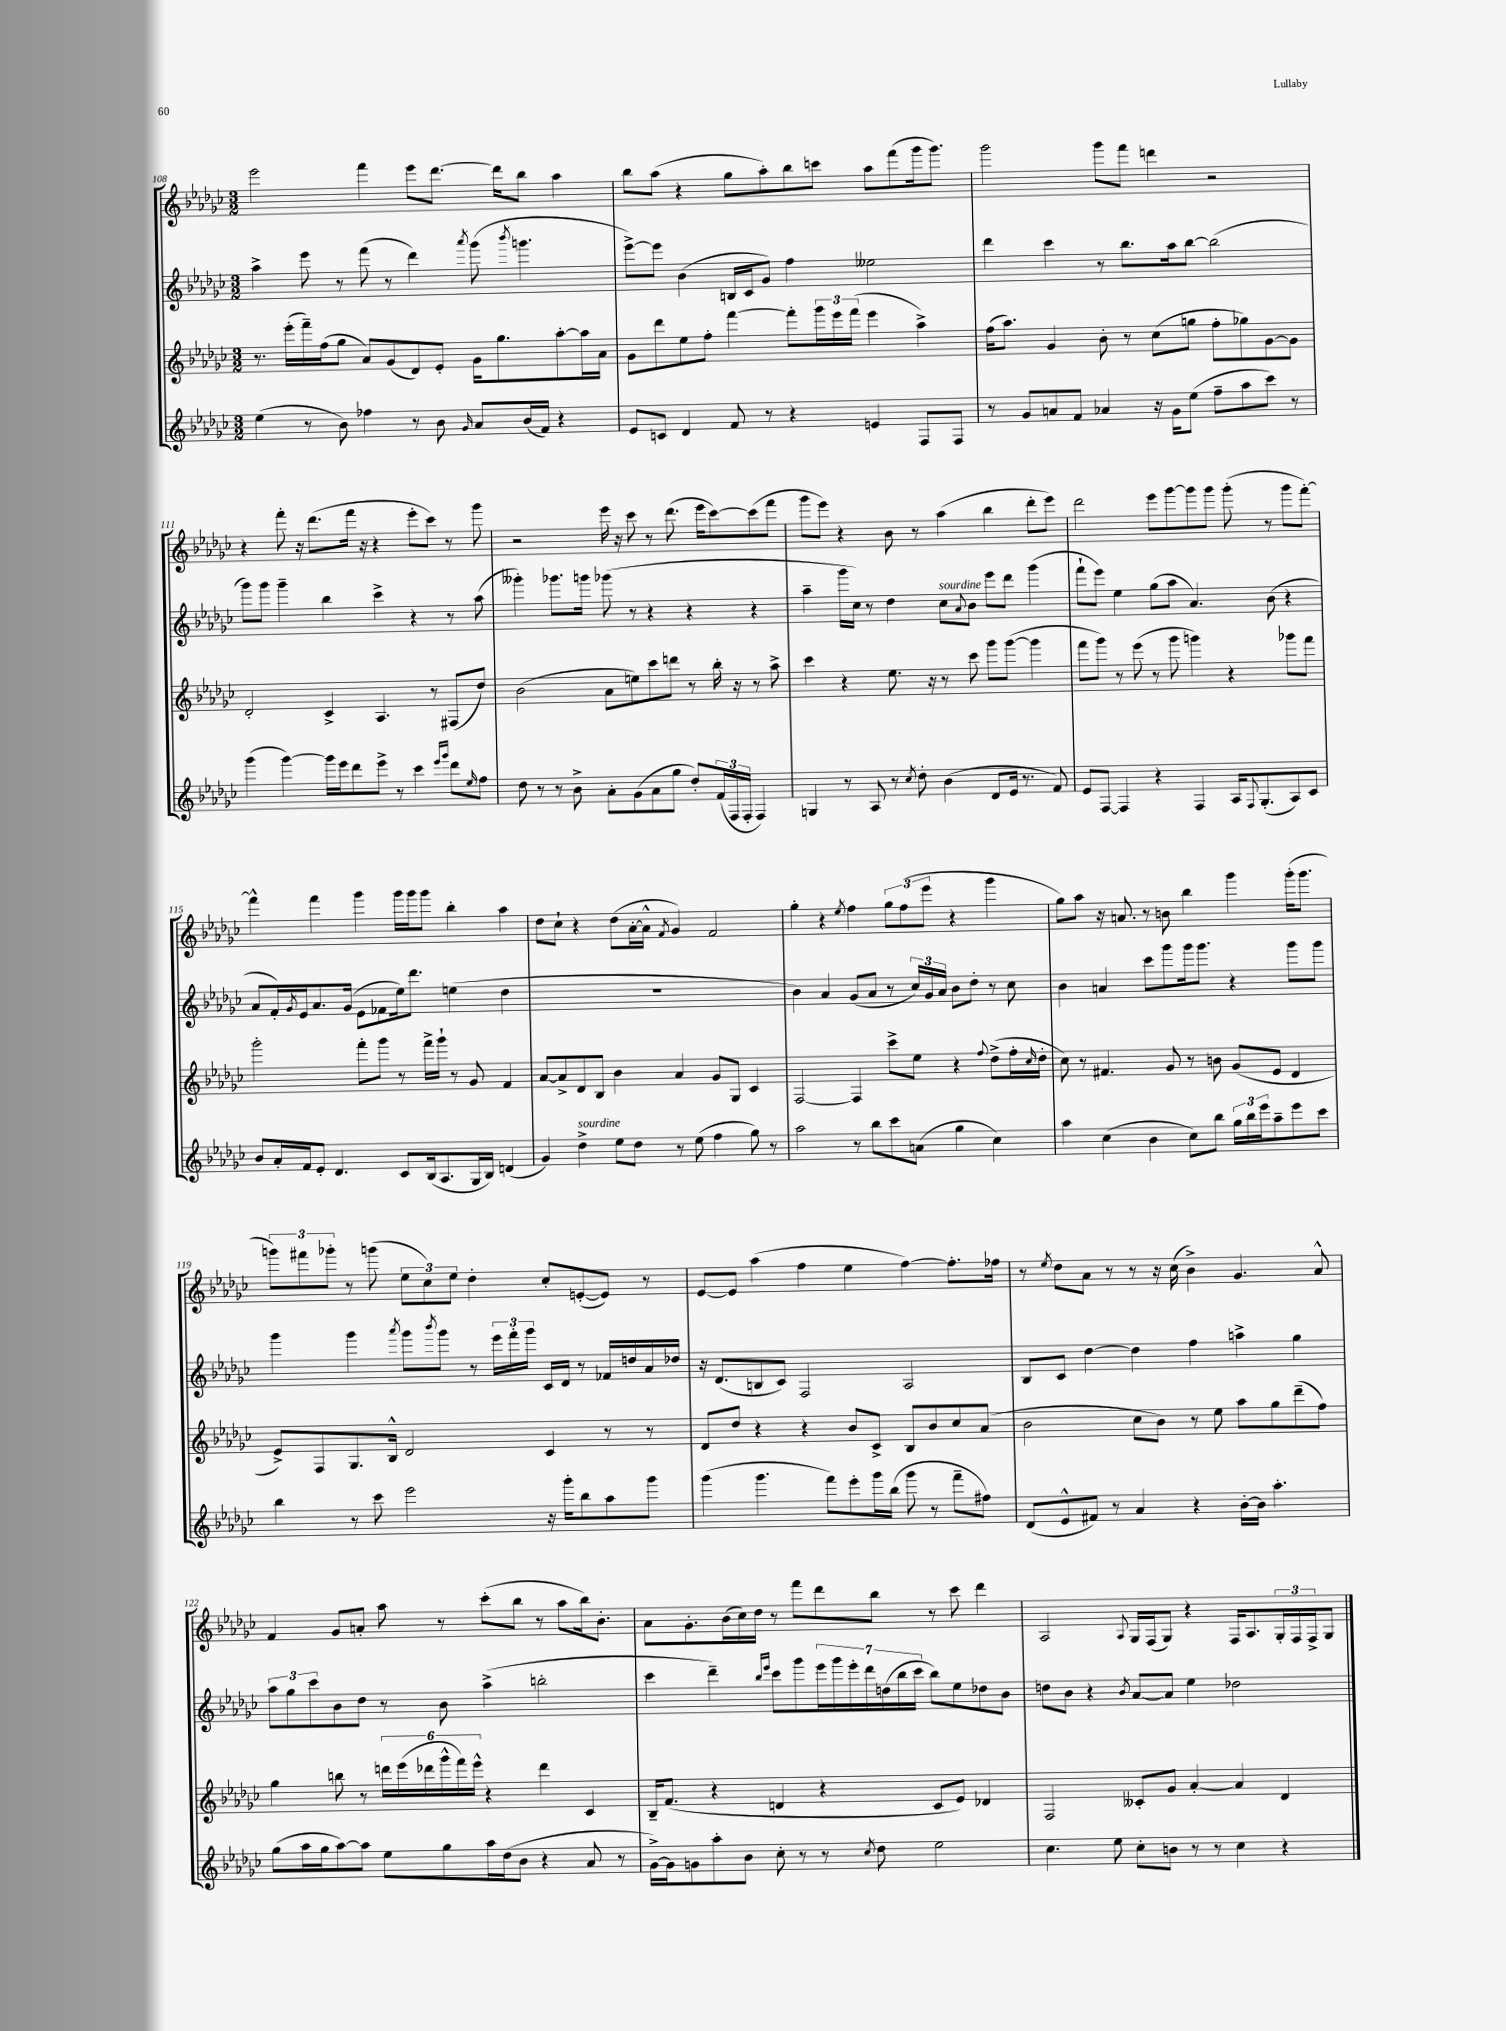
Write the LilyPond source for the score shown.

<<
\new StaffGroup <<
\new Staff = "s0" {
    \clef treble \key ges \major \numericTimeSignature \time 3/2
    ees'''2 f'''4 ees'''8 des'''8.~ des'''16 bes''8 aes''4 |
    bes''8 aes''8( r4 ges''8 aes''8-.) bes''8 c'''8 aes''8 f'''8( ges'''16 ges'''8.) |
    ges'''2 ges'''8 f'''8 d'''4 r2 |
    r4 f'''8-. r16 des'''8.( f'''16 r16 r4 ees'''8-. ces'''8) r8 ges'''8 |
    r2 ees'''16 r16 ces'''8 r8 des'''8.( ees'''16 ces'''8~) ces'''8( f'''8 |
    ges'''8 ees'''8) r4 bes'8 r8 aes''4( bes''4 des'''8-. ees'''8) |
    des'''2 ees'''8 ges'''8~ ges'''8 ges'''8 ges'''8-.( r8 ges'''8 f'''8~-.) |
    f'''4-^ f'''4 ges'''4 ges'''16 ges'''16 ges'''8 bes''4-. aes''4 |
    des''8 ces''8-! r4 des''8( aes'16~-. aes'16-^ \acciaccatura { f'8 } ges'4) f'2 |
    ges''4-. r4 \acciaccatura { ees''8 } f''4 \tuplet 3/2 { ges''8 f''8( ees'''8 } r4 ges'''4 |
    ges''8) aes''8 r16 a'8. r8 b'8 bes''4 ges'''4 ges'''16-.( ges'''8. |
    \tuplet 3/2 { g'''8) fis'''8 ges'''8-. } r8 g'''8( \tuplet 3/2 { ees''8 ces''8) ees''8 } des''4-. ces''8-. e'8~-.( e'8) r8 |
    ees'8~ ees'8 aes''4( f''4 ees''4 f''4~) f''8.-. fes''16 |
    r8 \acciaccatura { ees''8 } des''8 aes'8 r8 r8 r16 ces''16( bes'4->) ges'4. aes'8-^ |
    f'4 ges'8 a'8-. aes''8 r8 ces'''8-.( bes''8 r8 aes''8 bes''16) bes'8.-. |
    aes'8 ges'8.-. bes'16( ces''16) des''16 r8 f'''8 des'''8 bes''8 r8 ces'''8 des'''4 |
    aes2 \appoggiatura { aes8 } ges16 f16( ges8) r4 f16 aes8. \tuplet 3/2 { ges16-. f16 f16-> } ges8 \bar "|." |
}
\new Staff = "s1" {
    \clef treble \key ges \major \numericTimeSignature \time 3/2
    aes''4-> ees'''8 r8 f'''8( r8 des'''4) \acciaccatura { aes'''8 } ges'''8( \acciaccatura { bes'''8 } g'''4. |
    ees'''8~->) ees'''8 bes'4( b16 ces'16 ges'8) f''4 eeses''2 |
    des'''4 ces'''4 r8 bes''8. aes''16 bes''8~ bes''2( |
    ges'''8) ges'''8 ges'''4-- bes''4 ces'''4-> r4 r8 aes''8( |
    geses'''4-.) ges'''8. g'''16 ges'''8( r8 r4 r4 r4 |
    aes''4-- ges'''16 ces''16) r8 des''4 ces''8^\markup { \italic "sourdine" } \appoggiatura { aes'8 } bes'8 ees'''8 des'''8 ges'''4( |
    f'''8-! ees'''8) ees''4 ges''8( aes''8 aes'4.) bes'8( r4 |
    aes'8 f'16-.) \acciaccatura { ges'8 } ees'16 aes'8. ges'16( ees'8 fes'8 ees''16) des'''8. e''4( des''4 |
    R1. |
    bes'4) aes'4 ges'8( aes'8 r8 \tuplet 3/2 { ces''16) ges'16 aes'16 } bes'8 des''8-. r8 ces''8 |
    bes'4 a'4 ces'''8 ges'''8 ges'''16 ges'''8. r4 ges'''8 ges'''8 |
    ges'''4 ges'''4 \acciaccatura { aes'''8 } ges'''8 \acciaccatura { bes'''8 } ges'''8 r8 \tuplet 3/2 { ees'''16 f'''16-. ges'''16 } ces'16 des'16 r8 fes'16 d''16 aes'16 des''16 |
    r16 des'8.( b8 ces'8) f2 aes2 |
    bes8 ces'8 des''4~ des''4 f''4 a''4-> ges''4 |
    \tuplet 3/2 { aes''8 ges''8 ces'''8 } bes'8 des''8 r8 bes'8 aes''4->( b''2-. |
    ces'''4 des'''4--) \grace { bes''16 ees'''16 } ces'''8 ges'''8 \tuplet 7/4 { ees'''16 ges'''16 ees'''16-. des'''16 d''16( bes''16 ces'''16 } bes''8) ees''8 des''8 bes'8 |
    d''8 bes'8 r4 \acciaccatura { bes'8 } aes'8~ aes'8 ees''4 des''2 \bar "|." |
}
\new Staff = "s2" {
    \clef treble \key ges \major \numericTimeSignature \time 3/2
    r8. ees'''16-.( f'''16--) f''16( ges''8 aes'8) ges'8( des'8) ees'8-. ges'16 ges''8. aes''8~-. aes''16 aes'16 |
    ges'8 des'''8 ees''8 f''8-. f'''4~ f'''8-. \tuplet 3/2 { ges'''16 ees'''16 f'''16( } ees'''4 aes''4->) |
    f''16( aes''8.) ges'4 bes'8-. r8 ces''8( g''8 f''8-. ges''8) ges'8~ ges'8 |
    des'2-. ces'4-> aes4. r8 fis8( des''8) |
    bes'2( aes'8 e''8) ces'''8 d'''8 r8 bes''16-. r16 r8 aes''8-> |
    ces'''4 r4 ees''8. r16 r8 ces'''8 ges'''8 ges'''8~( ges'''4 |
    f'''8 ges'''8) r8 ees'''8( r8 ges'''8 g'''4) r4 ges'''8 f'''8 |
    ges'''2-. f'''8-. ges'''8 r8 f'''16-> ges'''16-! r8 ges'8 f'4 |
    aes'8~ aes'8-> des'8 bes8 bes'4 aes'4 ges'8 ges8 ces'4 |
    f2~ f4 ces'''8-> ees''8 r4 \appoggiatura { f''8 } des''8->( f''16-. \grace { ces''16 } des''16-. |
    ces''8) r8 fis'4. ges'8 r8 b'8 ges'8( ees'8 des'4 |
    ees'8->) f8 ges8. bes16-^ des'2 ces'4 r8 r8 |
    des'8 des''8 r4 r4 bes'8 ces'8-> bes8 bes'8 ces''8 aes'8( |
    bes'2 ces''8 bes'8) r8 ees''8 aes''8 ges''8 des'''8--( f''8) |
    ges''4 b''8 r8 \tuplet 6/4 { d'''16 ees'''16( des'''16 ges'''16-^ f'''16) ees'''16-^ } r4 des'''4 ces'4 |
    bes16-- f'8.( r4 d'4 r4 ces'8 ees'8) des'4 |
    f2 ceses'8-. ges'8 aes'4~-. aes'4 des'4 \bar "|." |
}
\new Staff = "s3" {
    \clef treble \key ges \major \numericTimeSignature \time 3/2
    ees''4( r8 bes'8) fes''4 r8 bes'8 \grace { ges'16 } aes'8 bes'16( f'16) r4 |
    ees'8 c'8 des'4 f'8 r8 r4 e'4 f8 f8 |
    r8 ges'8 a'8 f'8 aes'4 r16 ges'16 ees''8( f''8-- aes''8 ces'''8) r8 |
    ges'''4( ges'''4~) ges'''16 ees'''16 des'''8 ees'''8-> r8 ces'''4 \grace { ees'''16 ges'''16 } des'''8 \grace { ees''16 } f''8 |
    des''8 r8 r8 bes'8-> aes'8-. ges'8( aes'8 ges''8 des''8-.) \tuplet 3/2 { f'16( f16 f16-. } f4) |
    g4 r8 aes8 r8 \acciaccatura { ces''8 } des''8-. bes'4( des'8 ees'16 r8. f'8) |
    ees'8 f8~ f4 r4 f4 aes16 \appoggiatura { f8 } ges8.-.( aes8) ces'8 |
    bes'8 aes'16-. f'16 ees'8-. des'4. ces'8 bes16( aes8. ges16 bes16) d'4( |
    ges'4) des''4->^\markup { \italic "sourdine" } ees''8 des''8 r8 ees''8( f''4 ges''8) r8 |
    aes''2 r8 bes''8 ces'''8 a'8( ges''4 ces''4) |
    aes''4 ces''4( bes'4 ces''8) bes''8 \tuplet 3/2 { ges''16 bes''16 ees'''16 } aes''8-- ees'''8 ces'''8 |
    bes''4 r8 ces'''8 ees'''2 r16 ges'''16-. bes''8 aes''8 ges'''8 |
    ges'''4( ges'''4. f'''8) ees'''8-. ges'''16 bes''16( ges'''8 r8 f'''8-- fis''8) |
    des'8( ees'8-^ fis'8) r8 aes'4 r4 bes'16~-. bes'16 aes''4.-. |
    ges''8( aes''16 ges''16 aes''8~) aes''8 ees''8 ges''8 aes''16 des''16( bes'8 r4 aes'8 r8 |
    ges'16~->) ges'16 g'8 aes''8-. bes'8 ces''8-. r8 r8 \acciaccatura { ces''8 } des''8 ees''2 |
    ces''4. ees''8 ces''8-. b'8 r8 r8 ces''4 r4 \bar "|." |
}
>>
>>
\layout { \context { \Score currentBarNumber = #108 } }
